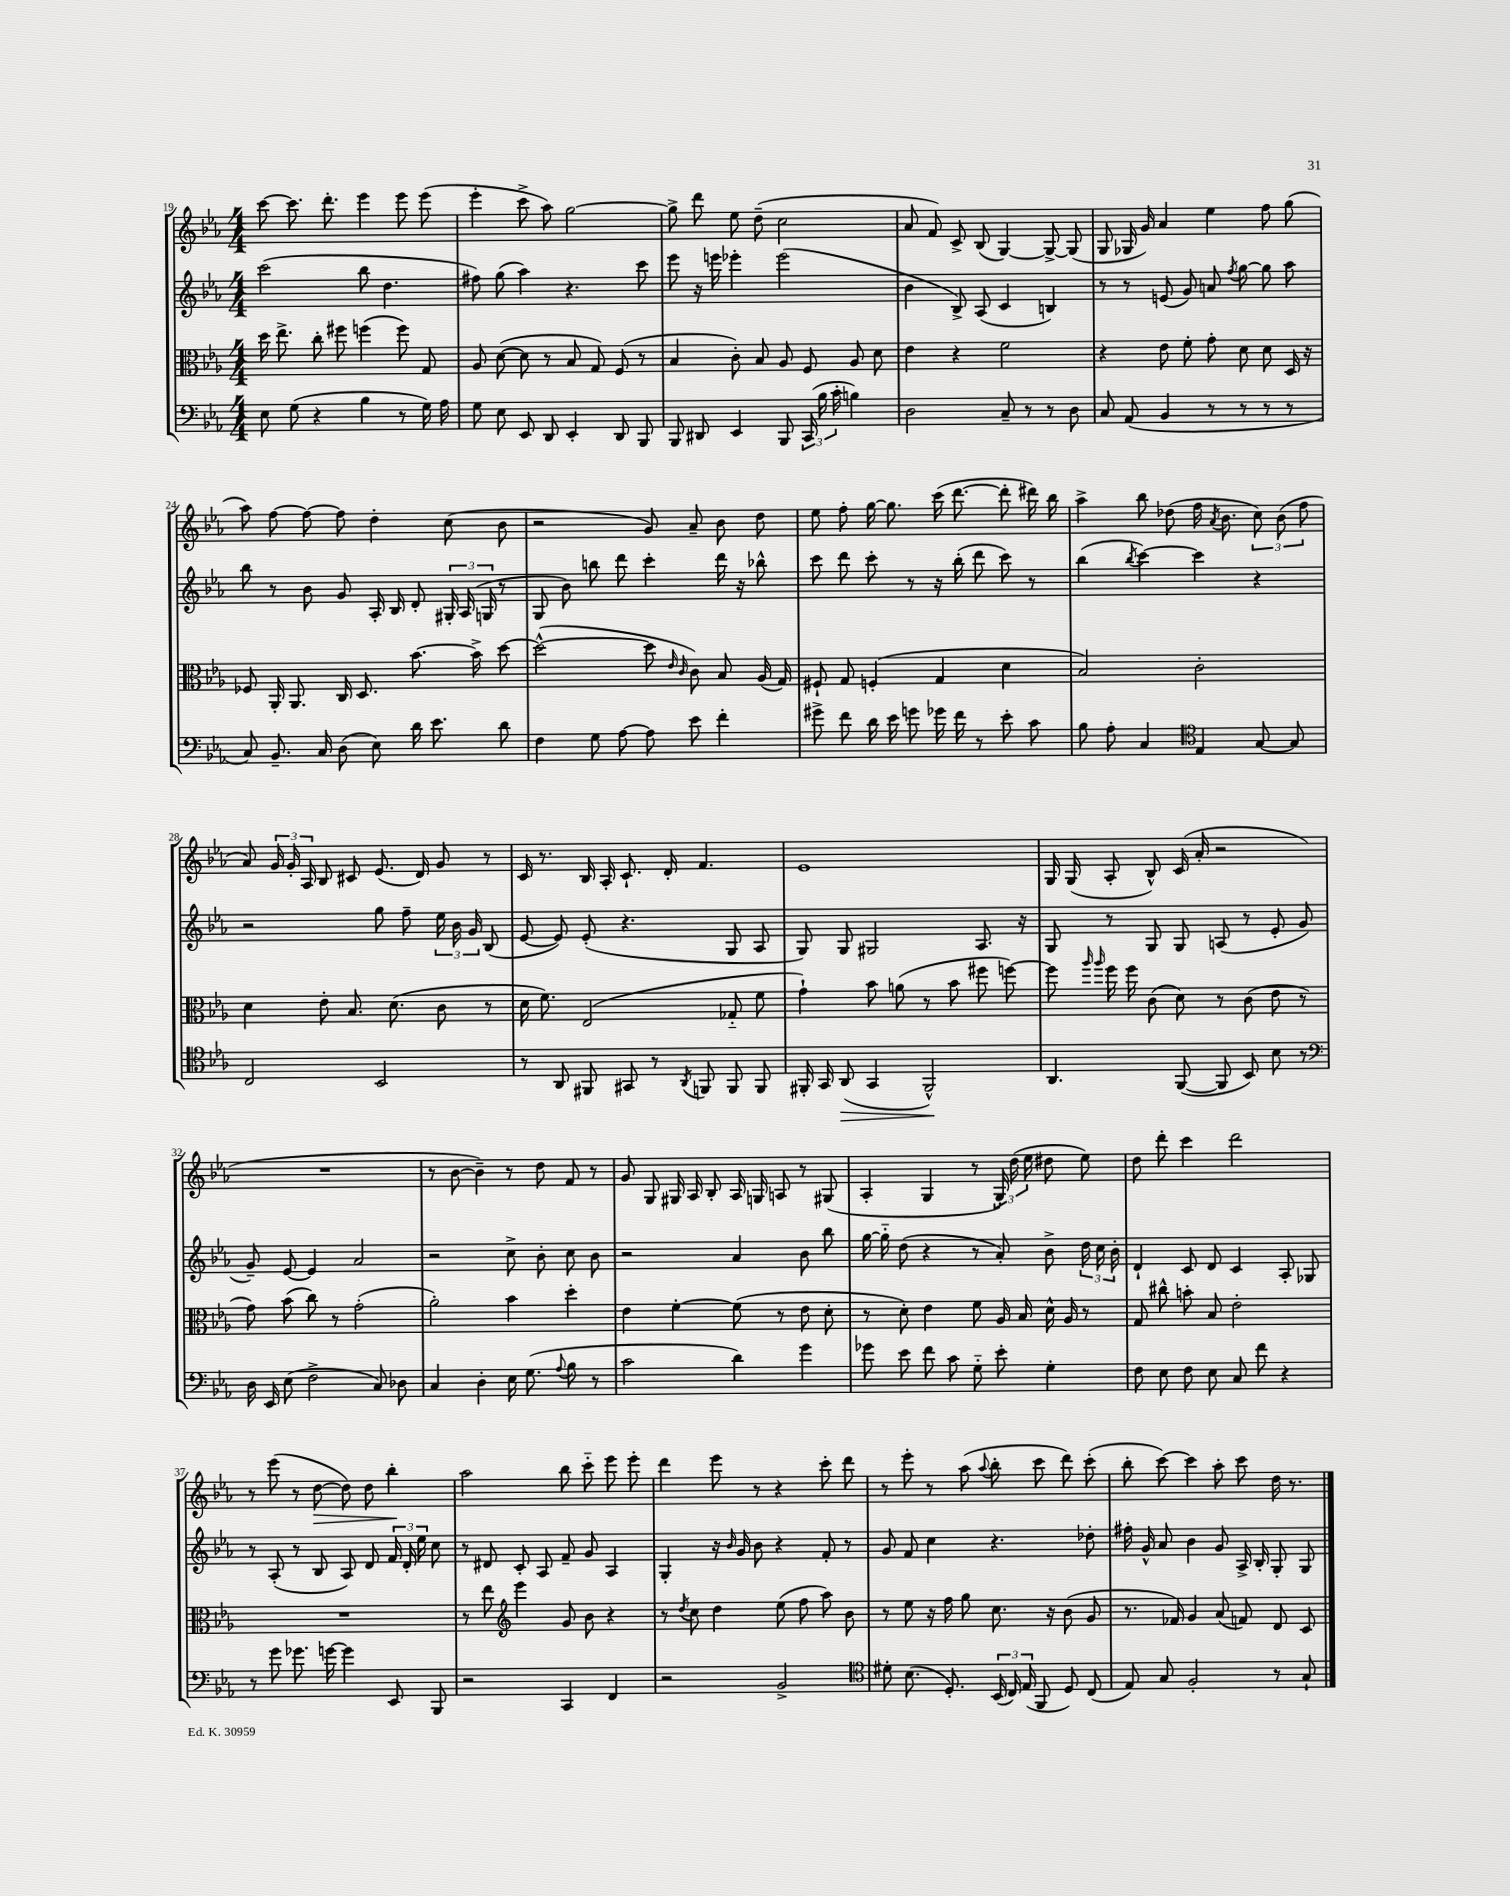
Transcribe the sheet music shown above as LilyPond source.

<<
\new StaffGroup <<
\new Staff = "s0" {
    \clef treble \key ees \major \numericTimeSignature \time 4/4
    \autoBeamOff c'''8~ c'''8. d'''8.-. ees'''4 ees'''8 ees'''8( |
    ees'''4-. c'''8-> aes''8) g''2~ |
    g''8-> d'''8 ees''8 d''8--( c''2 |
    aes'8 f'8) c'8-> bes8( g4~) g8~-> g8( |
    g8 ges16 g'16) aes'4 ees''4 f''8 g''8( |
    aes''8) f''8~ f''8~ f''8 d''4-. c''8( bes'8 |
    r2 g'8) aes'8-- bes'8 d''8 |
    ees''8 f''8-. g''16~ g''8. c'''16( d'''8.~ d'''8-. dis'''16) bes''16 |
    aes''4-> bes''8 des''8( f''16 \acciaccatura { aes'8 } bes'8. \tuplet 3/2 { c''8) bes'8( f''8 } |
    aes'8) \tuplet 3/2 { g'16 g'16-. aes16 } bes8 cis'8 ees'8.( d'16) g'8 r8 |
    c'16 r8. bes16 aes16-. c'8.-! d'16-. f'4. |
    ees'1 |
    g16 g16( aes8-. bes8-^) c'16( aes'16-. r2 |
    R1 |
    r8 bes'8~ bes'4--) r8 d''8 f'8 r8 |
    g'8 g8 gis16 aes16 bes8-. aes16 g16 a8 r8 gis8( |
    aes4-. g4 r8 \tuplet 3/2 { g16-.) d''16( ees''16 } dis''8 ees''8) |
    d''8 d'''8-. c'''4 d'''2 |
    r8 ees'''8( r8 d''8~\> d''8) d''8 bes''4-.\! |
    aes''2 bes''8 c'''8-_ ees'''8 ees'''8-. |
    d'''4 ees'''8 r8 r4 c'''8-. d'''8 |
    r8 ees'''8-. r8 aes''8( \appoggiatura { aes''8 } bes''8-. c'''8 d'''8) c'''8-.( |
    bes''8-. c'''8~) c'''4 aes''8-. c'''8 d''16 r8. \bar "|." |
}
\new Staff = "s1" {
    \clef treble \key ees \major \numericTimeSignature \time 4/4
    \autoBeamOff c'''2( bes''8 d''4. |
    fis''8) g''8( aes''4) r4. c'''8 |
    ees'''8 r16 e'''16 ees'''4-. ees'''2( |
    bes'4 bes8->) aes8( c'4 b4) |
    r8 r8 e'8( g'8) a'8 \acciaccatura { f''8 } g''8~ g''8 aes''8 |
    bes''8 r8 bes'8 g'8 aes16-. bes16 d'8-. \tuplet 3/2 { gis16-. aes16( g16 } r8 |
    g8 bes'8) b''8 d'''8 c'''4-. d'''16 r16 bes''8-^ |
    c'''8 d'''8 c'''8-. r8 r16 bes''16-.( d'''8 c'''8) r8 |
    bes''4( \acciaccatura { bes''8 } c'''4~) c'''4 r4 |
    r2 g''8 f''8-- \tuplet 3/2 { ees''16 bes'16 g'16 } bes8( |
    ees'8~ ees'8) ees'8-.( r4. g8 aes8 |
    g8) g8 gis2 aes8. r16 |
    g8 r8 g8 g8 a8( r8 ees'8-. g'8 |
    g'8--) ees'8~ ees'4 aes'2 |
    r2 c''8-> bes'8-. c''8 bes'8 |
    r2 aes'4 bes'8 bes''8 |
    g''16~ g''16-_ d''8( r4 r8 aes'8-.) bes'8-> \tuplet 3/2 { d''16 c''16 bes'16-. } |
    d'4-! c'8 d'8 c'4 aes8-. ges8 |
    r8 aes8-.( r8 bes8 aes8) d'8 \tuplet 3/2 { f'16 d'16-. ees''16 } c''8 |
    r8 dis'8 c'8-. aes8 f'8-- g'8 aes4 |
    g4-. r16 \grace { bes'16 } g'16 bes'8 r4 f'8-. r8 |
    g'8 f'8 c''4 r4. des''8-. |
    fis''16-. g'16-^ aes'8 bes'4 g'8 aes16-> bes16-. g8-. g8 \bar "|." |
}
\new Staff = "s2" {
    \clef alto \key ees \major \numericTimeSignature \time 4/4
    \autoBeamOff d''16 ees''8.-> c''8-. fis''8 f''4( f''8) g8 |
    aes8 d'8~( d'8 r8 bes8 g8) f8( r8 |
    bes4 c'8-.) bes8 aes8 f8 aes8 d'8 |
    ees'4 r4 f'2 |
    r4 ees'8 f'8-. g'8-. d'8 d'8 d16 r16 |
    fes8 aes,16-. aes,8. c16 d8. bes'8.~ bes'16-> d''8~ |
    d''2~-^( d''8 \grace { ees'16 c'16 } c'8) bes8 aes16( g16) |
    fis8-! g8 f4-.( g4 d'4 |
    bes2) c'2-. |
    d'4 ees'8-. bes8. d'8.( c'8 r8 |
    d'16 f'8.) ees2( ges8-_ f'8 |
    g'4-!) bes'8 a'8( r8 bes'8 fis''8 f''8~) |
    f''8 \grace { aes''16 aes''16 } f''16 f''16 c'8( d'8) r8 c'8( ees'8 r8 |
    g'8) bes'8( c''8) r8 g'2-.( |
    aes'2-.) bes'4 d''4-. |
    ees'4 f'4~-. f'8( r8 ees'8 d'8-. |
    r8 d'8-.) ees'4 f'8 aes16 bes16 d'16-^ aes16 r8 |
    g8 cis''8-^ b'8-. bes8 ees'2-. |
    R1 |
    r8 ees''8 \clef treble ees'''4 g'8 bes'8 r4 |
    r8 \acciaccatura { d''8 } c''8 d''4 ees''8( f''8 aes''8) bes'8 |
    r8 ees''8 r16 f''16 g''8 c''8. r16 bes'8( g'8 |
    r8. fes'16) g'4 aes'8( f'8) d'8 c'8 \bar "|." |
}
\new Staff = "s3" {
    \clef bass \key ees \major \numericTimeSignature \time 4/4
    \autoBeamOff ees8 g8( r4 bes4 r8 g16) aes16 |
    g8 ees8 ees,8 d,8 ees,4-. d,8 bes,,8 |
    bes,,8 dis,8 ees,4 bes,,8 \tuplet 3/2 { c,16( bes16 c'16-. } b4) |
    d2 c8-- r8 r8 d8 |
    c8 aes,8( bes,4 r8 r8 r8 r8 |
    c8) bes,8.-- c16 d8( ees8) d'16 ees'8. d'8 |
    f4 g8 aes8~ aes8 ees'8 f'4-. |
    gis'8-> f'8 d'16 ees'16 g'8 ges'16 f'16 r8 ees'8-. c'8 |
    bes8 aes8-. c4 \clef tenor ees4 g8~ g8 |
    c2 bes,2 |
    r8 aes,8 fis,8 gis,8 r8 \acciaccatura { aes,8 } f,8 f,8 f,8 |
    fis,16-. g,16 aes,8\>( g,4 fis,2-^\!) |
    aes,4. f,8~( f,8 bes,8) bes8 r8 |
    \clef bass d16 ees,16 ees8( f2-> c8) des8 |
    c4 d4-. ees16 g8.( \appoggiatura { aes8 } bes8 r8 |
    c'2 d'4) g'4 |
    ges'8 ees'8 f'8 c'8 g8-_ ees'8-. g4-. |
    f8 ees8 f8 ees8 c8 f'8 r4 |
    r8 g'8 ges'8. g'16~ g'4 ees,8 bes,,8 |
    r2 c,4 f,4 |
    r2 bes,2-> |
    \clef tenor dis'8-. bes8.( d8.-.) \tuplet 3/2 { bes,16( c16) ees16( } f,8 d8) c8( |
    ees8) g8 f2-. r8 g8-! \bar "|." |
}
>>
>>
\layout { \context { \Score currentBarNumber = #19 } }
